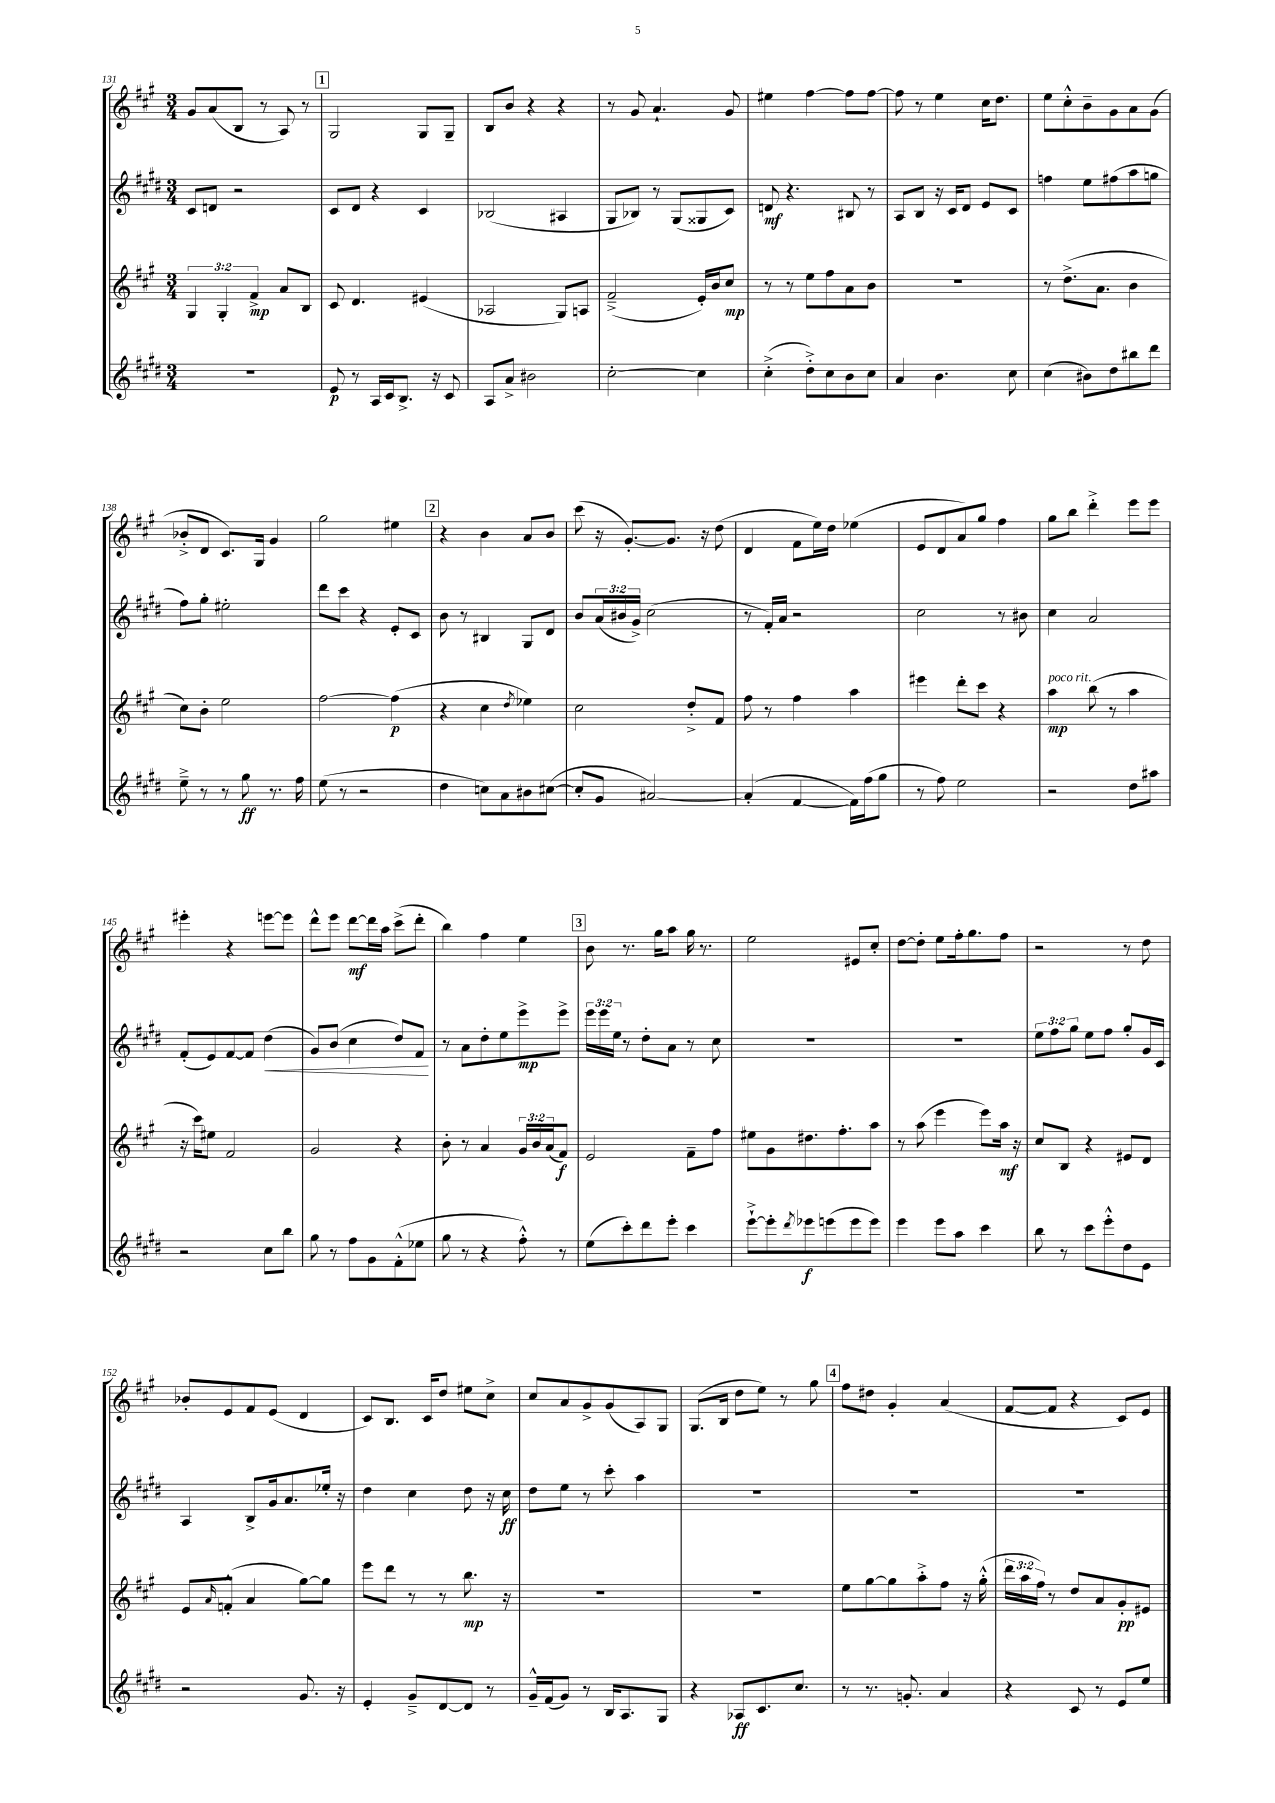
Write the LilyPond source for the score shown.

<<
\new StaffGroup <<
\new Staff = "s0" {
    \clef treble \key a \major \numericTimeSignature \time 3/4
    gis'8 a'8( b8 r8 a8) r8 |
    \mark \markup { \box "1" } gis2 gis8 gis8-- |
    b8 b'8 r4 r4 |
    r8 gis'8 a'4.-! gis'8 |
    eis''4 fis''4~ fis''8 fis''8~ |
    fis''8 r8 e''4 cis''16 d''8. |
    e''8 cis''8-.-^ b'8-- gis'8 a'8 gis'8( |
    bes'8-.-> d'8 cis'8.) gis16 gis'4 |
    gis''2 eis''4 |
    \mark \markup { \box "2" } r4 b'4 a'8 b'8 |
    cis'''8( r16 gis'8.~-.) gis'8. r16 d''8( |
    d'4 fis'8 e''16) d''16 ees''4( |
    e'8 d'8 a'8) gis''8 fis''4 |
    gis''8 b''8 d'''4-.-> e'''8 e'''8 |
    eis'''4-. r4 e'''8~ e'''8 |
    d'''8-^ e'''8 d'''8~\mf d'''16 a''16 cis'''8->( d'''8-. |
    b''4) fis''4 e''4 |
    \mark \markup { \box "3" } b'8 r8. gis''16 a''8 gis''16 r8. |
    e''2 eis'8 cis''8-. |
    d''8~ d''8-. e''8 fis''16-. gis''8. fis''8 |
    r2 r8 d''8 |
    bes'8-. e'8 fis'8 e'8( d'4 |
    cis'8) b8. cis'16 d''8 eis''8 cis''8-> |
    cis''8 a'8 gis'8-> gis'8( a8) gis8 |
    gis8.( b16 d''8 e''8) r8 gis''8 |
    \mark \markup { \box "4" } fis''8 dis''8 gis'4-. a'4( |
    fis'8~ fis'8 r4 cis'8) e'8 \bar "|." |
}
\new Staff = "s1" {
    \clef treble \key e \major \numericTimeSignature \time 3/4 \override Staff.TupletNumber.text = #tuplet-number::calc-fraction-text
    cis'8 d'8 r2 |
    \mark \markup { \box "1" } cis'8 dis'8 r4 cis'4 |
    bes2( ais4 |
    gis8 bes8) r8 gis8( gisis8 cis'8) |
    d'8\mf r4. bis8 r8 |
    a8 b8 r16 cis'16 dis'8 e'8 cis'8 |
    f''4 e''8 fis''8( a''8 g''8 |
    fis''8) gis''8-. eis''2-. |
    dis'''8 cis'''8 r4 e'8-. cis'8 |
    \mark \markup { \box "2" } b'8 r8 bis4 gis8 dis'8 |
    b'8 \tuplet 3/2 { a'16( bis'16 gis'16->) } cis''2( |
    r8 fis'16-.) a'16 r2 |
    cis''2 r8 bis'8 |
    cis''4 a'2 |
    fis'8-.( e'8) fis'8~ fis'8 dis''4\<( |
    gis'8) b'8( cis''4 dis''8) fis'8\! |
    r8 a'8 dis''8-. e''8 e'''8->\mp e'''8-> |
    \mark \markup { \box "3" } \tuplet 3/2 { e'''16 e'''16 e''16 } r8 dis''8-. a'8 r8 cis''8 |
    R2. |
    R2. |
    \tuplet 3/2 { e''8 fis''8 gis''8 } e''8 fis''8 gis''8-. gis'16 cis'16 |
    a4 b8-> gis'16 a'8. ees''16-. r16 |
    dis''4 cis''4 dis''8 r16 cis''16\ff |
    dis''8 e''8 r8 cis'''8-. a''4 |
    R2. |
    \mark \markup { \box "4" } R2. |
    R2. \bar "|." |
}
\new Staff = "s2" {
    \clef treble \key a \major \numericTimeSignature \time 3/4 \override Staff.TupletNumber.text = #tuplet-number::calc-fraction-text
    \tuplet 3/2 { gis4 gis4-. fis'4->\mp } a'8 b8 |
    \mark \markup { \box "1" } cis'8 d'4. eis'4( |
    aes2 gis8) a8 |
    fis'2--->( e'16-.) b'16 cis''8\mp |
    r8 r8 e''8 fis''8 a'8 b'8 |
    R2. |
    r8 d''8.->( a'8. b'4 |
    cis''8) b'8-. e''2 |
    fis''2~ fis''4\p( |
    \mark \markup { \box "2" } r4 cis''4 \acciaccatura { d''8 } ees''4) |
    cis''2 d''8-.-> fis'8 |
    fis''8 r8 fis''4 a''4 |
    eis'''4 d'''8-. cis'''8 r4 |
    a''4\mp^\markup { \italic "poco rit." } b''8( r8 a''4 |
    r16 cis'''16) eis''8 fis'2 |
    gis'2 r4 |
    b'8-. r8 a'4 \tuplet 3/2 { gis'16 b'16 a'16( } fis'8\f) |
    \mark \markup { \box "3" } e'2 fis'8-- fis''8 |
    eis''8 gis'8 dis''8. fis''8.-. a''8 |
    r8 a''8( e'''4 e'''8) a''16\mf r16 |
    cis''8 b8 r4 eis'8 d'8 |
    e'8 \grace { a'16 } f'8-.-^( a'4 gis''8~) gis''8 |
    e'''8 d'''8 r8 r8 b''8.\mp r16 |
    R2. |
    R2. |
    \mark \markup { \box "4" } e''8 gis''8~ gis''8 a''8-.-> fis''8 r16 gis''16-.-^( |
    \tuplet 3/2 { d'''16 a''16 fis''16) } r8 d''8 a'8 gis'8-.\pp eis'8 \bar "|." |
}
\new Staff = "s3" {
    \clef treble \key e \major \numericTimeSignature \time 3/4
    R2. |
    \mark \markup { \box "1" } e'8\p r8 a16 cis'16 b8.-> r16 cis'8 |
    a8 a'8-> bis'2 |
    cis''2~-. cis''4 |
    cis''4-.->( dis''8-.->) cis''8 b'8 cis''8 |
    a'4 b'4. cis''8 |
    cis''4( bis'8) dis''8 bis''8 dis'''8 |
    e''8---> r8 r8 gis''8\ff r8. fis''16 |
    e''8( r8 r2 |
    \mark \markup { \box "2" } dis''4 c''8) a'8 bis'8 cis''8~( |
    cis''8-. gis'8 ais'2~) |
    ais'4-.( fis'4~ fis'16) fis''16( gis''8 |
    r8 fis''8) e''2 |
    r2 dis''8 ais''8 |
    r2 cis''8 b''8 |
    gis''8 r8 fis''8 gis'8 fis'8-.-^( ees''8 |
    gis''8 r8 r4 fis''8-.-^) r8 |
    \mark \markup { \box "3" } e''8( cis'''8-.) dis'''8 e'''8-. cis'''4 |
    e'''8~-!-> e'''8-. \acciaccatura { dis'''8 } ees'''8\f e'''8( e'''8 e'''8) |
    e'''4 e'''8 a''8 cis'''4 |
    b''8 r8 cis'''8 e'''8-.-^ dis''8 e'8 |
    r2 gis'8. r16 |
    e'4-. gis'8---> dis'8~ dis'8 r8 |
    gis'16---^ fis'16( gis'8) r8 b16 a8. gis8 |
    r4 aes8\ff cis'8. cis''8. |
    \mark \markup { \box "4" } r8 r8. g'8.-. a'4 |
    r4 cis'8 r8 e'8 e''8 \bar "|." |
}
>>
>>
\layout { \context { \Score currentBarNumber = #131 } }
